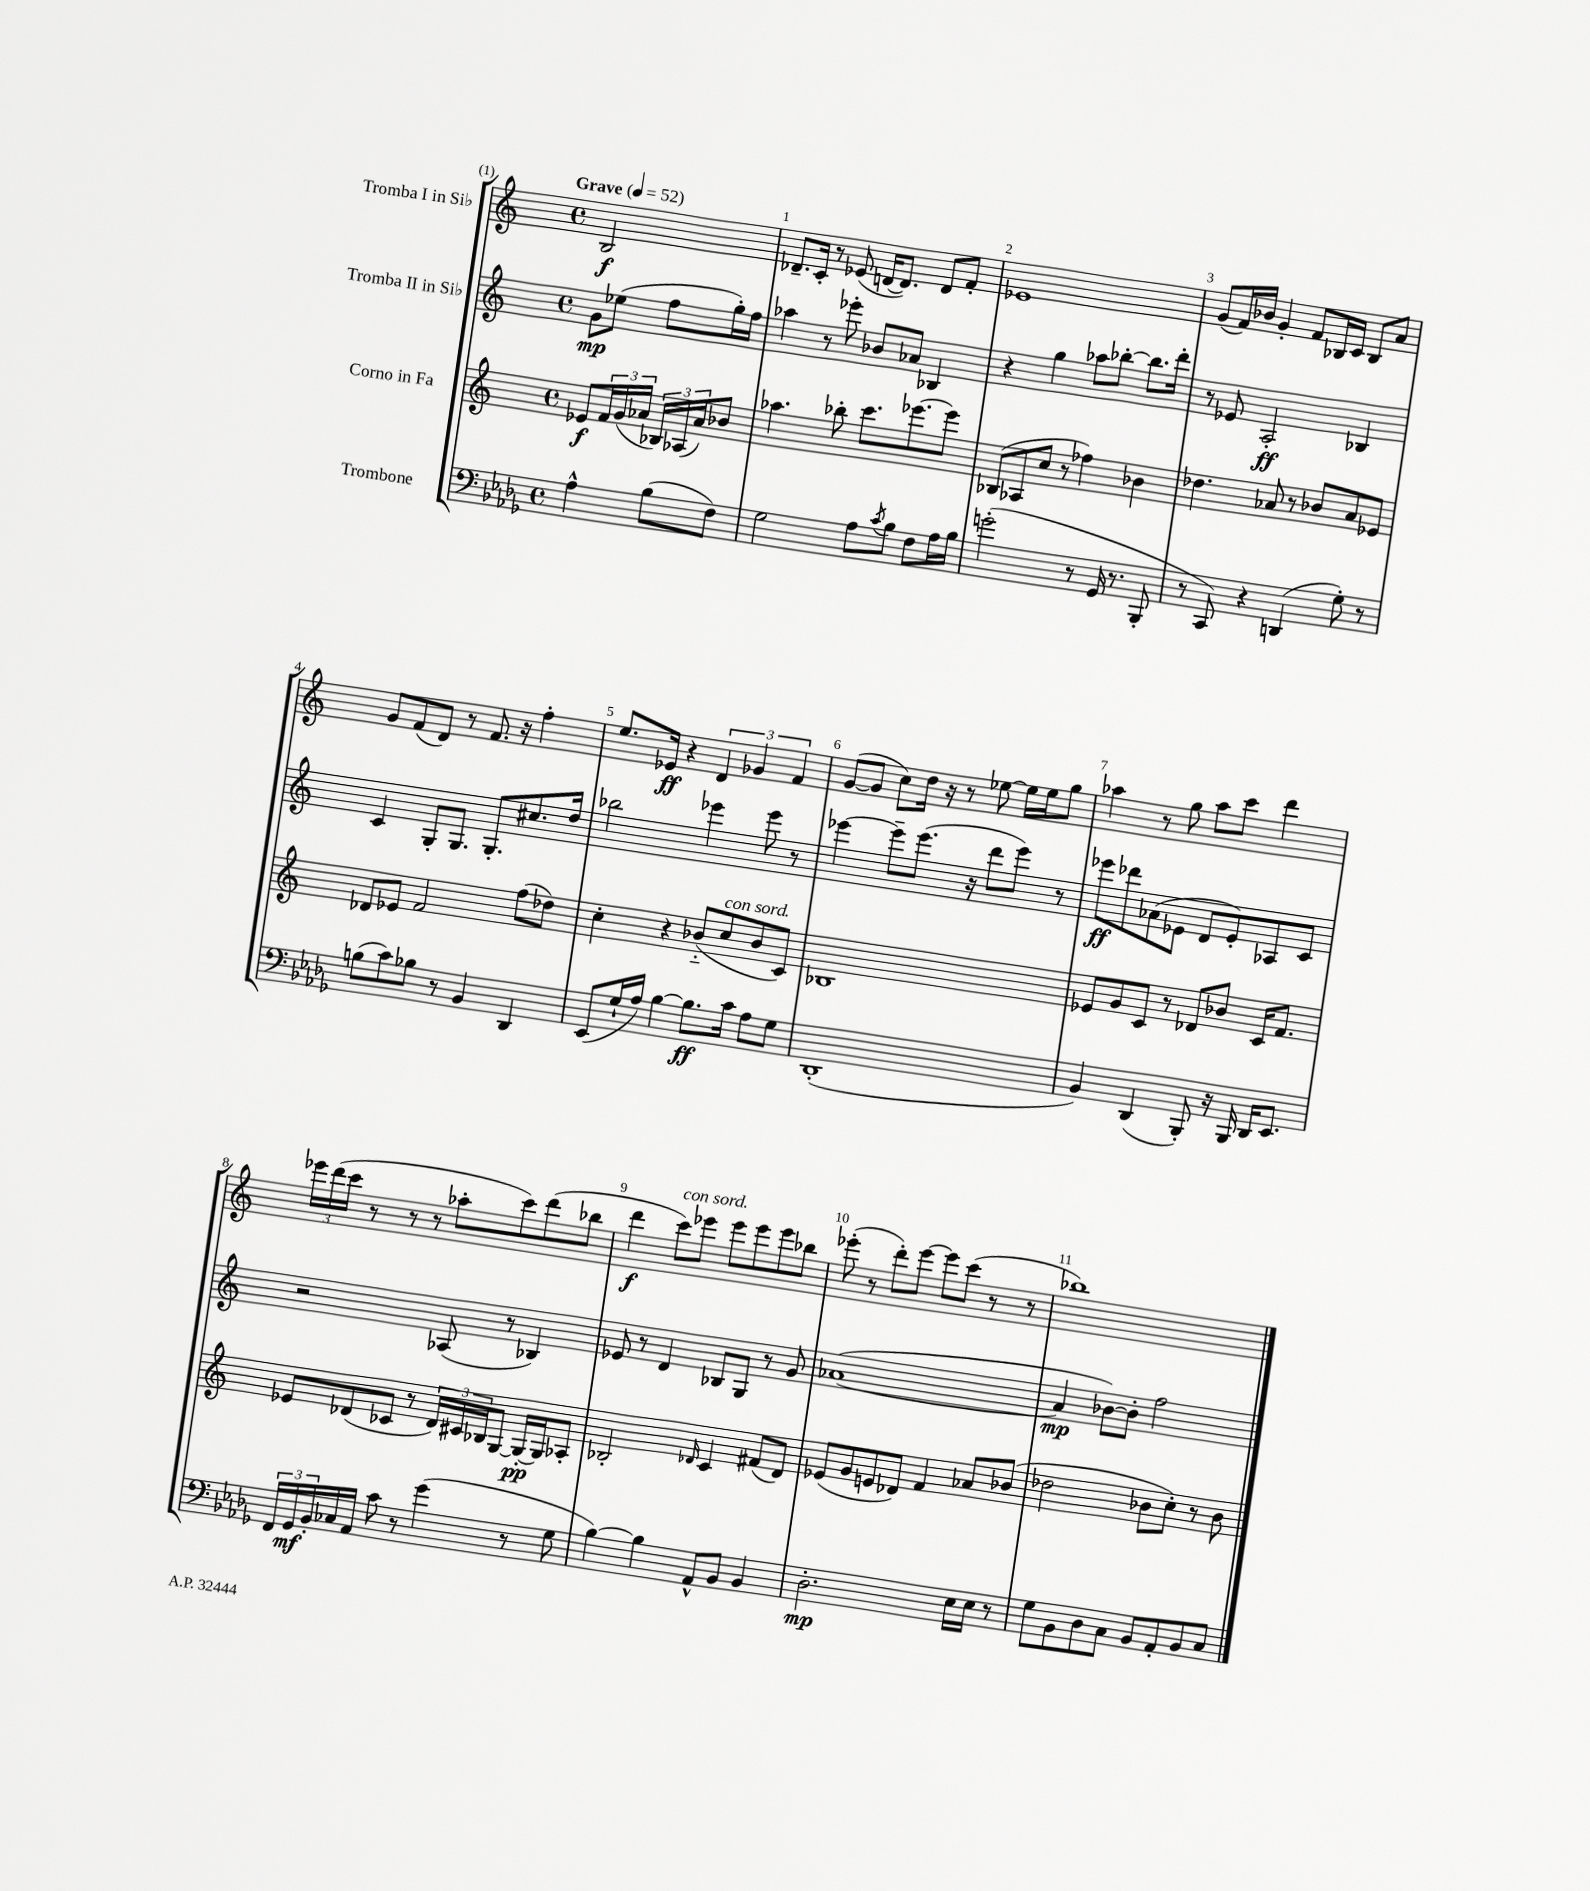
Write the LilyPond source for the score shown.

<<
\new StaffGroup <<
\new Staff = "s0" \with { instrumentName = "Tromba I in Sib" } {
    \clef treble \key c \major \defaultTimeSignature \time 4/4 \partial 2 \tempo "Grave" 4 = 52
    b2\f |
    des'8.-- c'16-. r8 ees'8( d'16~ d'8.) d'8 f'8-. |
    ees'1 |
    g'8( f'16) bes'16 g'4-. f'8 bes16 c'16 bes8 a'8 |
    g'8 f'8( d'8) r8 f'8. r16 f''4-. |
    e''8. ees'16\ff r4 \tuplet 3/2 { d'4 ges'4 f'4 } |
    g'8~( g'8 c''8) d''16 r16 r8 ees''8~ ees''16 ees''16 g''8 |
    aes''4 r8 g''8 aes''8 c'''8 d'''4 |
    \tuplet 3/2 { ees'''16 d'''16( c'''16 } r8 r8 r8 aes''8-. c'''8) d'''8( bes''8 |
    d'''4\f c'''8^\markup { \italic "con sord." }) ees'''8 ees'''8 ees'''8 ees'''8 bes''8 |
    ees'''8-.( r8 d'''8-.) ees'''8~ ees'''8 c'''8( r8 r8 |
    bes''1) \bar "|." |
}
\new Staff = "s1" \with { instrumentName = "Tromba II in Sib" } {
    \clef treble \key c \major \defaultTimeSignature \time 4/4 \partial 2
    g'8\mp ees''8( f''8 g''16-.) f''16 |
    aes''4 r8 ees'''8-. bes'8 aes'8 bes4 |
    r4 g''4 aes''8 bes''8~-. bes''8. d'''16-. |
    r8 ees'8 a2-.\ff bes4 |
    c'4 g8-. g8. g8.-. cis''8. d''16 |
    bes''2 ees'''4 ees'''8 r8 |
    ees'''4~ ees'''8-- ees'''8.( r16 d'''8 ees'''8) r8 |
    ees'''8\ff des'''8 aes'8( ees'8 d'8 ees'8-.) aes8 c'8 |
    r2 aes8( r8 bes4) |
    ees'8 r8 d'4 bes8 g8 r8 g'8 |
    aes'1~( |
    aes'4\mp bes'8~) bes'8-. f''2 \bar "|." |
}
\new Staff = "s2" \with { instrumentName = "Corno in Fa" } {
    \clef treble \key c \major \defaultTimeSignature \time 4/4 \partial 2
    ees'8\f \tuplet 3/2 { f'16 g'16( aes'16 } \tuplet 3/2 { bes16) aes16( aes'16) } bes'8 |
    aes''4. bes''8-. c'''8. ees'''8.~ ees'''8 |
    bes8( aes8 c''8 r8 fes''4) bes'4 |
    des''4. aes'8 r8 bes'8 aes'8 ees'8 |
    des'8 ees'8 f'2 f''8( des''8) |
    c''4-. r4 bes'8-_( c''8^\markup { \italic "con sord." } bes'8 c'8) |
    bes1 |
    ees'8 g'8 c'8 r8 des'8 bes'8 c'16 f'8. |
    ees'8 des'8( ces'8 r8 \tuplet 3/2 { des'16) cis'16 bes16 } g8~ g16~-.\pp g16 aes8-. |
    bes2-. \grace { des'16 } c'4 fis'8( des'8) |
    ees'8( g'8 e'8 des'8) f'4 aes'8 bes'8( |
    des''2 bes'8 c''8-.) r8 bes'8 \bar "|." |
}
\new Staff = "s3" \with { instrumentName = "Trombone" } {
    \clef bass \key des \major \defaultTimeSignature \time 4/4 \partial 2
    aes4-^ bes8( f8) |
    ges2 aes8 \acciaccatura { c'8 } bes8 f8 aes16 bes16 |
    g'2-.( r8 ges,16 r8. bes,,8-. |
    r8 c,8) r4 d,4( ges8-.) r8 |
    b8( c'8) bes8 r8 bes,4 des,4 |
    ees,8( ges16-! aes16) bes4~ bes8.\ff c'16 aes8 ges8 |
    des,1-.( |
    bes,4) des,4( bes,,8-.) r16 bes,,16 des,16 ees,8. |
    \tuplet 3/2 { f,16 ges,16\mf bes,16-. } ces16 aes,16 c'8 r8 ges'4( r8 ges8 |
    bes4~) bes4 aes,8-^ bes,8 bes,4 |
    des2.-.\mp ees16 ees16 r8 |
    ges8 bes,8 des8 c8 bes,8 aes,8-. bes,8 c8 \bar "|." |
}
>>
>>
\layout { \context { \Score \override BarNumber.break-visibility = ##(#f #t #t) barNumberVisibility = #all-bar-numbers-visible } }
